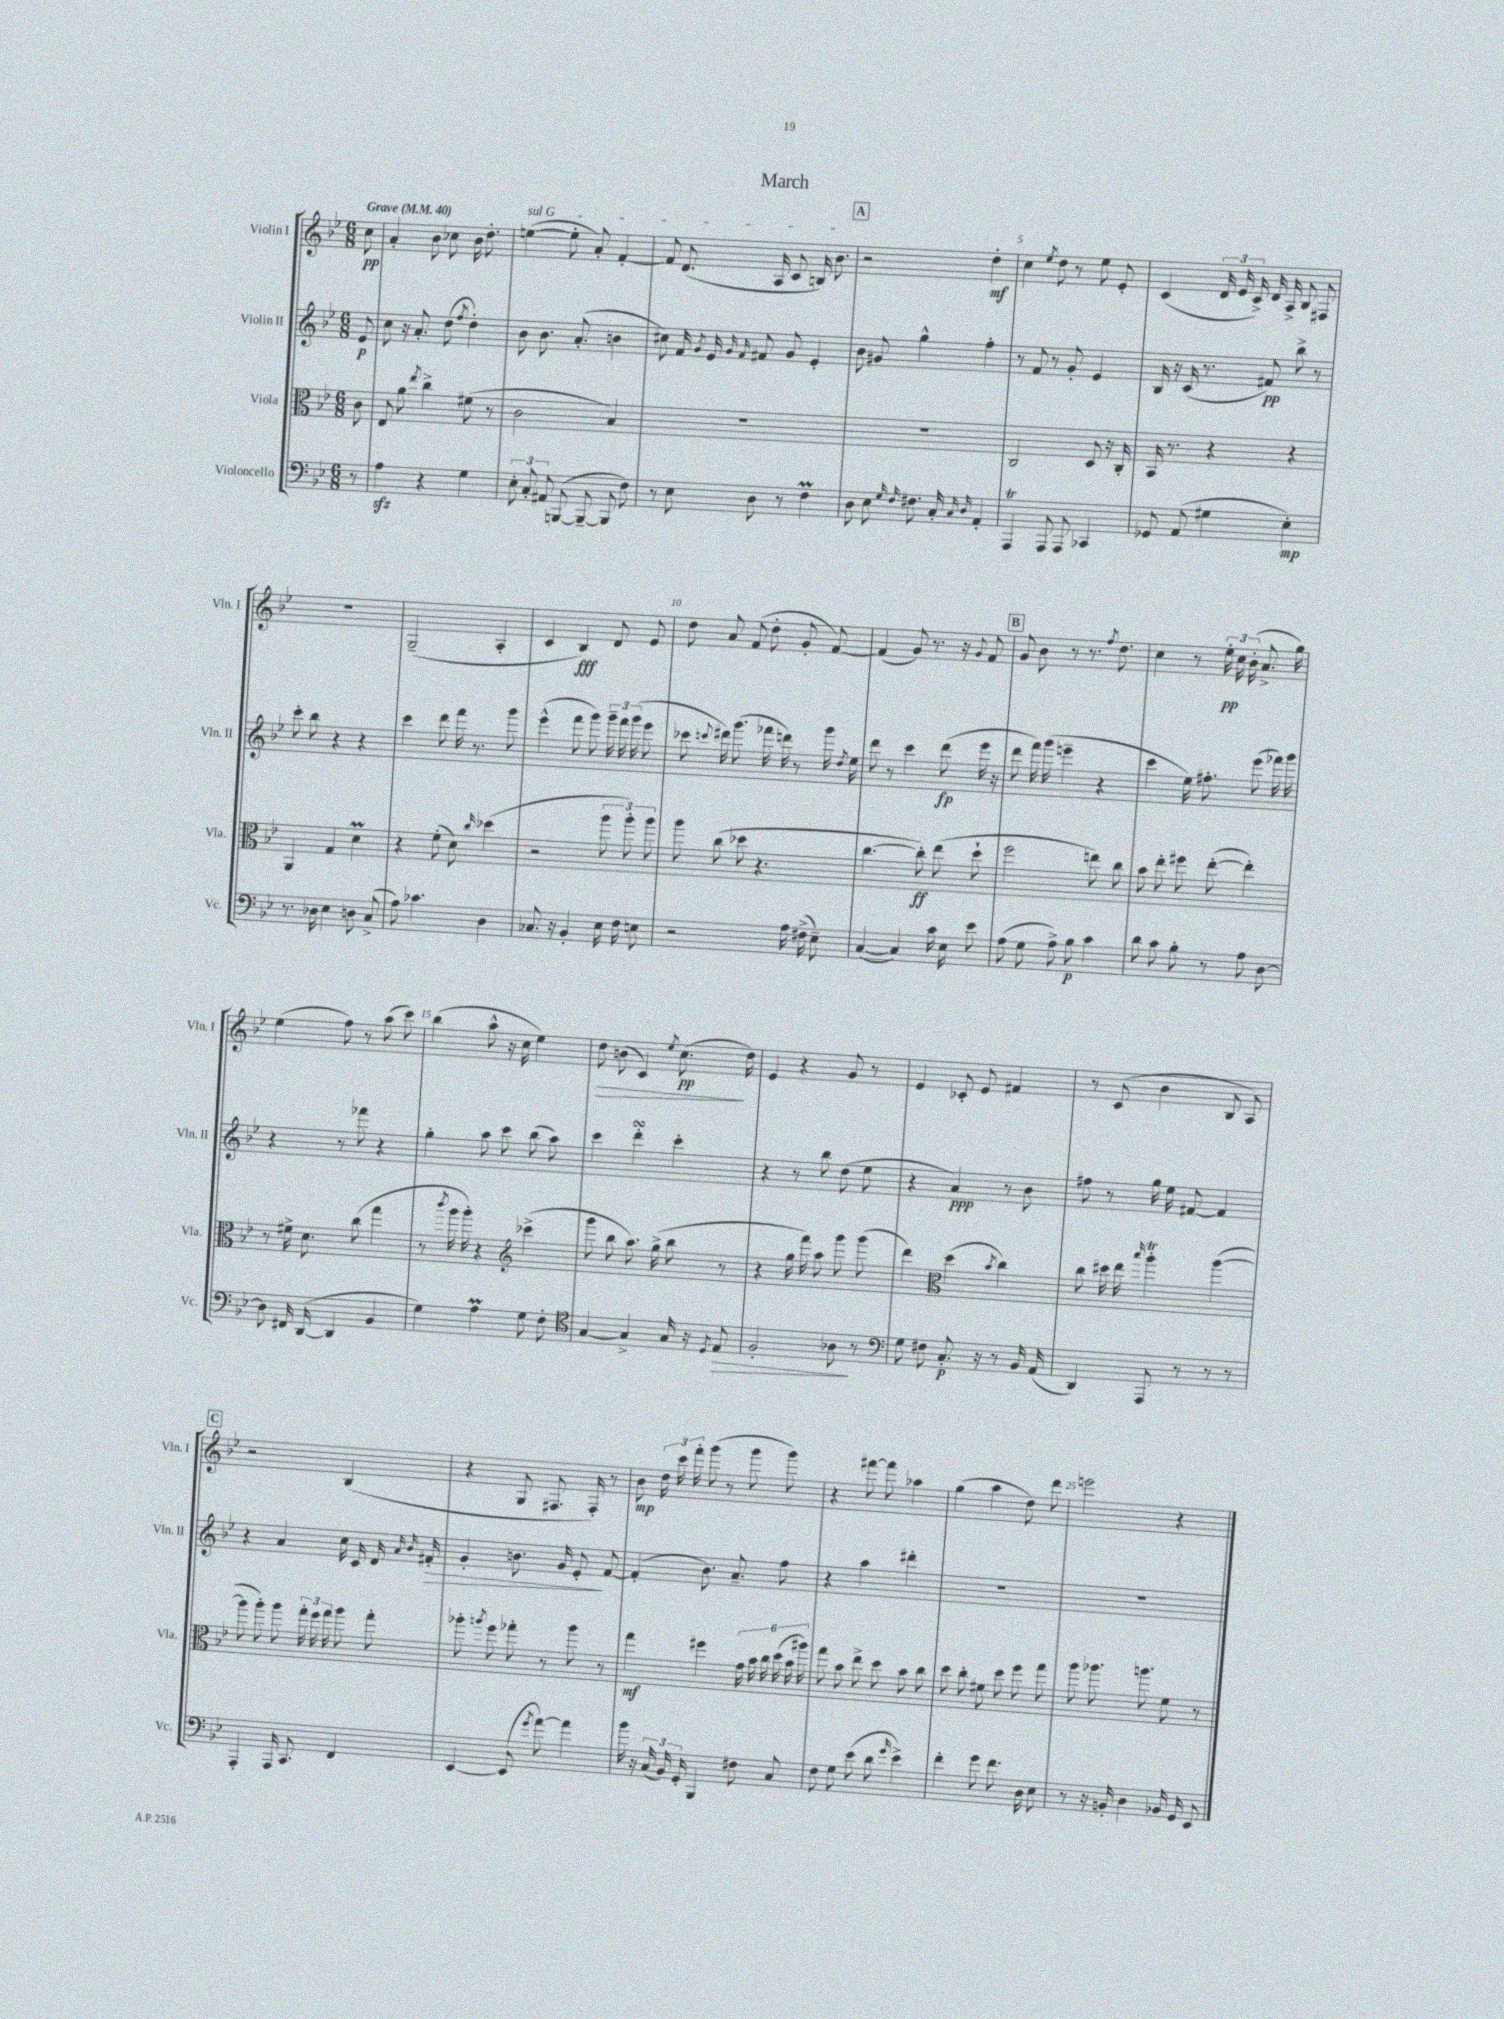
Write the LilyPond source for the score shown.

\header { title = "March" }
<<
\new StaffGroup <<
\new Staff = "s0" \with { instrumentName = "Violin I" shortInstrumentName = "Vln. I" } {
    \clef treble \key bes \major \numericTimeSignature \time 6/8 \partial 8 \tempo "Grave" 4 = 40
    \autoBeamOff c''8\pp |
    a'4-. bes'8 ces''8 bes'16 d''8.-. |
    \once \override TextSpanner.bound-details.left.text = \markup { \italic "sul G" } e''4~\startTextSpan( e''8-. a'8-.) f'4~-. |
    f'8 d'8.( a16 c'8 b16) bes'8.\stopTextSpan |
    \mark \markup { \box "A" } r2 d''4-.\mf |
    c''4 \acciaccatura { ees''8 } d''8 r8 ees''8 ees'8-. |
    c'4( \tuplet 3/2 { d'16 ees'16 c'16->) } d'16 a16-> bes8 fis8 |
    R2. |
    g2--( a4-. |
    c'4 bes4\fff) d'8 ees'8 |
    d''8 a'8 f'8( d''8-. g'8-. f'8~) |
    f'4( g'8) r8. r16 \appoggiatura { g'8 } f'8 |
    \mark \markup { \box "B" } g'8 bes'8 r8 r8. \acciaccatura { f''8 } d''8. |
    c''4 r8 \tuplet 3/2 { ees''16-.\pp c''16 bes'16-.( } a'8.-> g''16) |
    ees''4( f''8) r8 a''8( c'''8) |
    bes''4( a''8-^ r16 c''16 ees''4) |
    d''8\> b'8( c'4) \acciaccatura { ees''8 } c''8.\pp\!( d''16) |
    ees'4 r4 g'8 r8 |
    ees'4 ces'8-. ees'8 fis'4 |
    r8 c'8( bes'4 bes8 a8) |
    \mark \markup { \box "C" } r2 bes4( |
    r4 g8 fis8. fis16-.) r8 |
    bes'8\mp \tuplet 3/2 { d''16 c'''16 f'''16-. } g'''8( r8 g'''8 g'''8) |
    r4 fis'''8~ fis'''8 aes''4 |
    g''4( a''4 d''8) d'''8 |
    e'''2 r4 \bar "|." |
}
\new Staff = "s1" \with { instrumentName = "Violin II" shortInstrumentName = "Vln. II" } {
    \clef treble \key bes \major \numericTimeSignature \time 6/8 \partial 8
    \autoBeamOff ees'8\p |
    c''8 r16 a'8.-. d''8( \acciaccatura { f''8 } d''4-.) |
    bes'8 bes'8. a'8.-.( b'4 |
    cis''8) f'16 \acciaccatura { g'8 } ees'16 \grace { g'16 f'16 } fis'8 g'8 ees'4-. |
    \mark \markup { \box "A" } bes'8 gis'8 g''4-^ f''4-. |
    r8 f'8 r8 g'8-. ees'4 |
    bes16 r16 c'16( r8. fis'8\pp) bes''8-> r8 |
    c'''8-. bes''8 r4 r4 |
    c'''4 d'''8 f'''16 r8. g'''8 |
    ees'''4-^( f'''8 g'''8) \tuplet 3/2 { g'''16-- f'''16 g'''16( } ees'''8 |
    ces'''8 \appoggiatura { c'''8 } dis'''16) g'''8.( fes'''16 d'''16) r8 g'''16 \acciaccatura { d''8 } ees''16 |
    d'''8 r8 c'''4 d'''8\fp( ees'''16 r16 |
    \mark \markup { \box "B" } d'''8 f'''16) g'''16( e'''4-- r4 |
    c'''4 ees''16) fis''8.-. ees'''8( fes'''16) g'''16 |
    r4 r8 fes'''8 r4 |
    g''4-. a''8 c'''8 bes''8( a''8) |
    c'''4 d'''4-.\turn c'''4-. |
    r4 r8 bes''8 d''8( ees''8 |
    r4 a'4\ppp) r8 bes'8 |
    fis''8 r8 g''16 ees''16 fis'8~ fis'4 |
    \mark \markup { \box "C" } r4 a'4 c''16 c'16 d'16 \grace { a'16 bes'16 } fis'16-.\> |
    g'4-. b'8. g'16 ees'8-.\! f'8~ |
    f'4-.( bes'8.) a'8.-- f''8 |
    r4 a''4 dis'''4-. |
    R2. |
    R2. \bar "|." |
}
\new Staff = "s2" \with { instrumentName = "Viola" shortInstrumentName = "Vla." } {
    \clef alto \key bes \major \numericTimeSignature \time 6/8 \partial 8
    \autoBeamOff c'8 |
    ees8 a'8 \acciaccatura { ees''8 } c''4-> fis'8( r8 |
    c'2 bes4) |
    R2. |
    \mark \markup { \box "A" } R2. |
    c2 d8 r16 c16-. |
    bes,16 r8. r4 r4 |
    a,4 g4 d'4\prall |
    r4 f'8-.( d'8) \grace { c''16 } des''4( |
    r2 \tuplet 3/2 { a''8 a''8-.) a''8 } |
    a''8 c''8( des''8 r4. |
    c''4.~ c''8-.\ff) ees''8( d''8-! |
    \mark \markup { \box "B" } f''2 e''8) c''8 |
    bes'8 ees''8-. fis''8 ees''8~-.( ees''4-.) |
    r8 fis'16-> d'8. c''8( g''4 |
    r8 \acciaccatura { c'''8 } a''16 a''16-.) r4 \clef treble ces'''4->( |
    g'''8 bes''8 a''8.) g''16->( bes''8 r8 |
    r4 g''16 f'''16) a''8 g'''8 g'''8( |
    d'''4) \clef alto d''4( \acciaccatura { bes'8 } c''4) |
    c''8 dis''16 ees''16 \grace { bes''16 } a''4-.\trill a''4~( |
    \mark \markup { \box "C" } a''8 a''8-.) a''8 \tuplet 3/2 { g''16-. f''16 g''16 } a''8 g''8-. |
    aes''8-. \acciaccatura { a''8 } f''8 ges''8-. r8 a''8 r8 |
    g''4\mf fis''4 \tuplet 6/4 { g'16 bes'16 c''16 d''16( bes'16 ais''16) } |
    g''8 bes'8 ees''8-> d''8 bes'8 c''8 |
    d''8 c''8-. fis'8 d''8 f''8 g''8 |
    a''8 aes''8. a''8. f'8 r8 \bar "|." |
}
\new Staff = "s3" \with { instrumentName = "Violoncello" shortInstrumentName = "Vc." } {
    \clef bass \key bes \major \numericTimeSignature \time 6/8 \partial 8
    \autoBeamOff r8 |
    a4\sfz r4 g4 |
    \tuplet 3/2 { ees8-. c8-. ais,8 } b,,8~( b,,8~-- b,,8 f8) |
    r8 ees8 d8 r8 f4\prall |
    \mark \markup { \box "A" } d8 ees8 \grace { g16 f16 } fis8. c16-. \grace { c16 d16 } a,4-. |
    a,,4\trill a,,8 a,,8 ces,4 |
    ges,8 a,8( gis4 ees4-.\mp) |
    r8. des16 ees4 d8 c8->( |
    a8) ces'4. d4 |
    ces8. r16 bes,4-. ees16 f16 e8 |
    r2 a16 fis16->( ees8--) |
    c4~( c4) c'16 ees16 ees'8 |
    \mark \markup { \box "B" } a8( g8 a8->) bes8\p c'4 |
    d'8 c'8 bes8-. r8 a8 d8~ |
    d8 fis,16 d,16~( d,4 bes,4 |
    g4) a4\prall g8 f8-. |
    \clef tenor g4~ g4-> g16 r16 \acciaccatura { d8 } ees8\> |
    f2-. aes8\! r8 |
    \clef bass g8 fis8 c8.-.\p r16 r8 bes,16 a,16( |
    d,4) a,,8 r8 r8 r8 |
    \mark \markup { \box "C" } a,,4-. a,,16 c,8. f,4 |
    ees,4~ ees,8( \acciaccatura { g'8 } a'8~) a'4 |
    bes'16 r16 \tuplet 3/2 { c16( bes,16) g,16-. } bes,,4 fis8 c8 |
    f8 g8 ees'8( d'8 \grace { g'16 } ees'4->) |
    f'4-. g'8 f'8. d16 ees8 |
    r8 r16 b,16-. d4 bes,16 g,16 ees,8 \bar "|." |
}
>>
>>
\layout { \context { \Score \override BarNumber.break-visibility = ##(#f #t #t) barNumberVisibility = #(every-nth-bar-number-visible 5) } }
